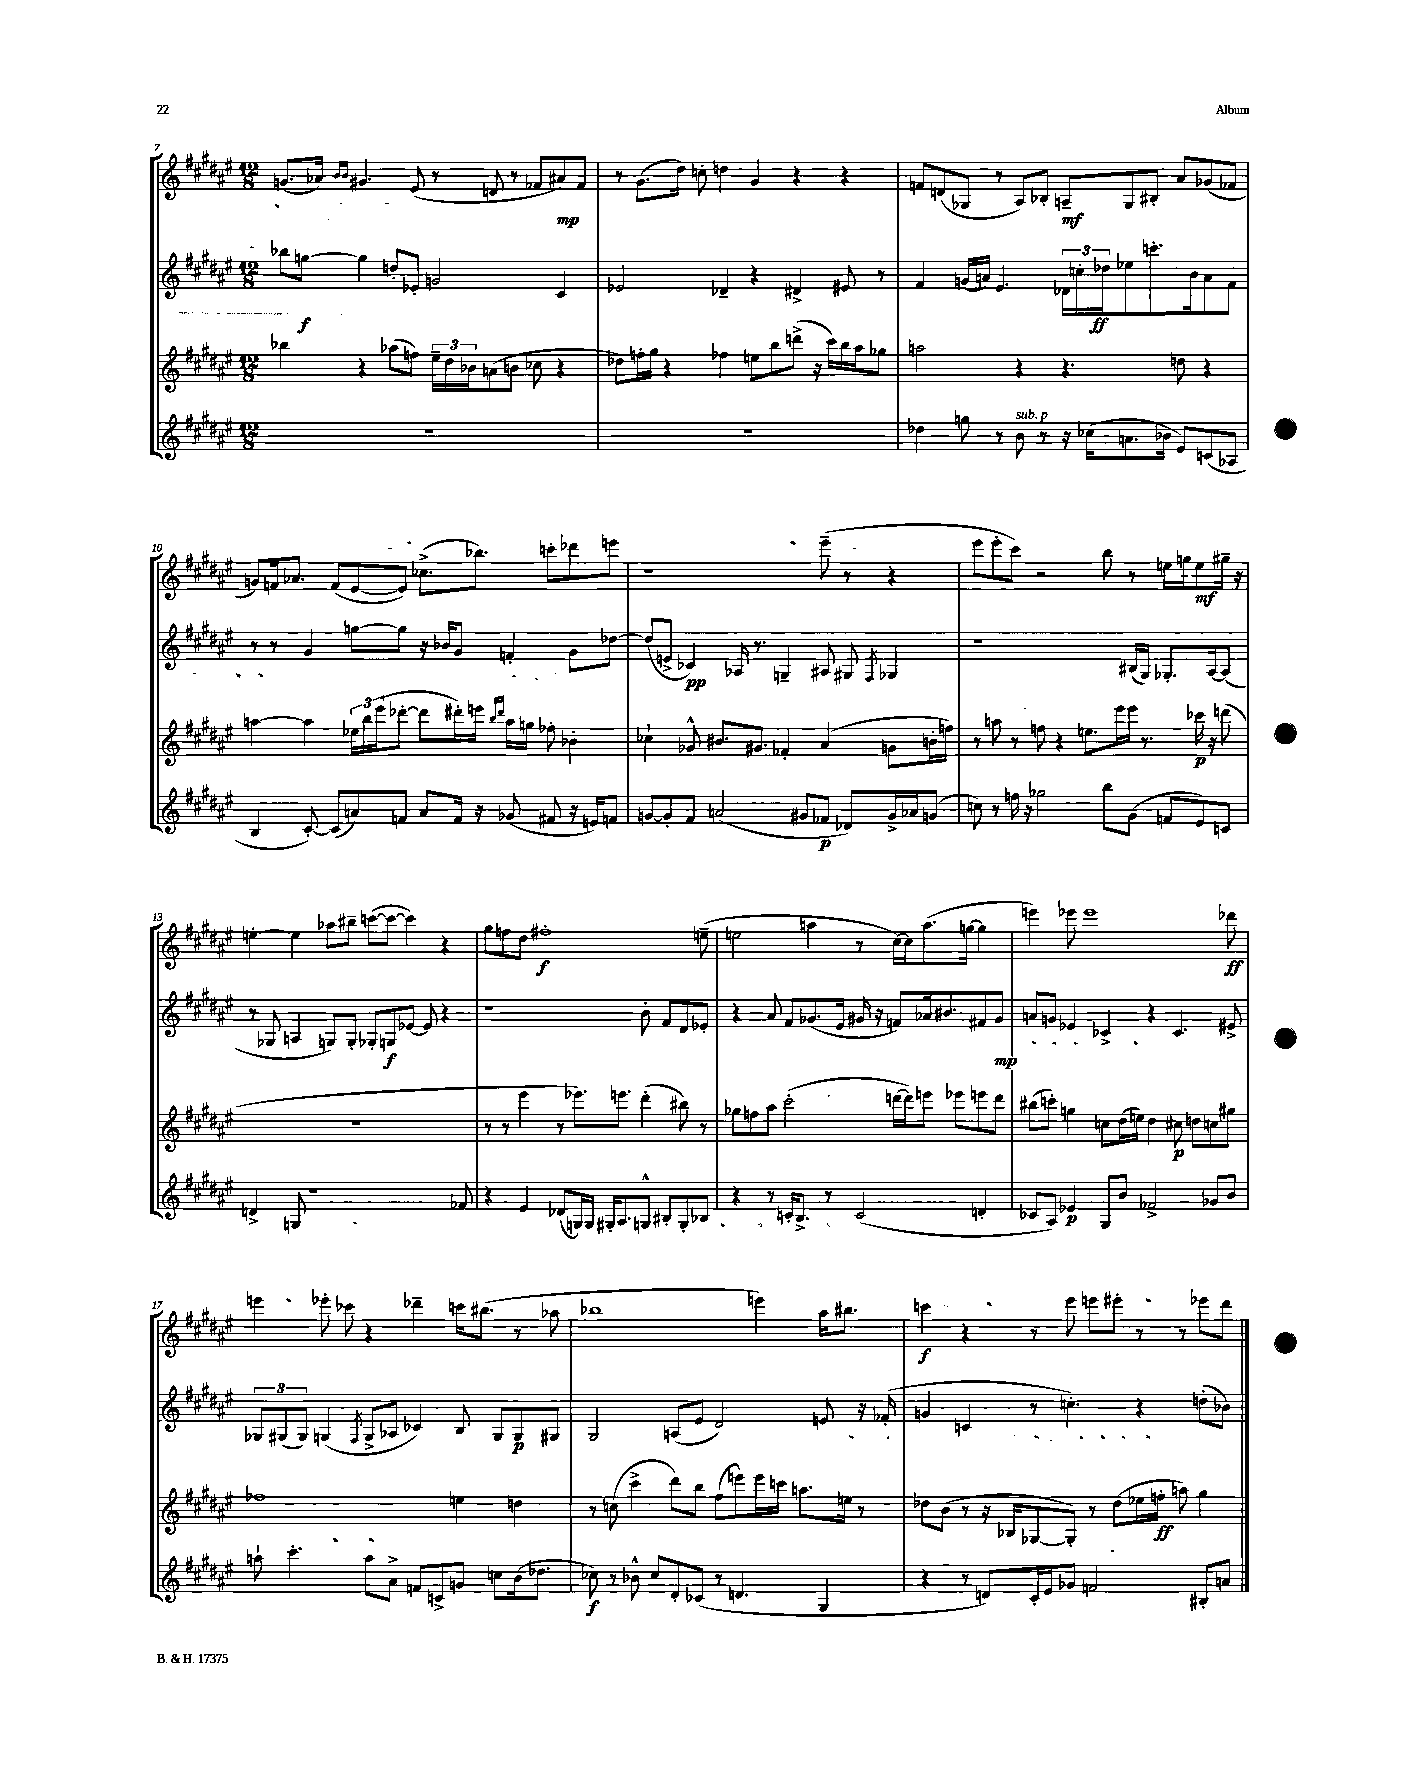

**kern	**kern	**kern	**kern
*staff4	*staff3	*staff2	*staff1
*clefG2	*clefG2	*clefG2	*clefG2
*k[f#c#g#d#a#e#]	*k[f#c#g#d#a#e#]	*k[f#c#g#d#a#e#]	*k[f#c#g#d#a#e#]
*M12/8	*M12/8	*M12/8	*M12/8
1.r	4bb-\	8bb-\L	(8.g/L
.	.	[8gg\J	.
.	.	.	16a-/Jk)
.	.	.	16qqb/LL
.	.	.	16qqb/JJ
.	4r	4gg\]	4.g#/
.	(8aa-\L	8dd'/L	.
.	8ff\J)	8e-'/J	(8e#/
.	24ee#~\LL	2g/	8r
.	24dd#\	.	.
.	24b-\J	.	.
.	(8a\	.	8d/
.	8b\J	.	8r
.	8cc-\	.	8f-/L
.	4r	4c#/	8a#/)
.	.	.	8f-/J
=	=	=	=
1.r	8dd-\L)	2e-/	8r
.	16ff'\L	.	(8.g#\L
.	16gg#\JJ	.	.
.	4r	.	.
.	.	.	16dd#\Jk)
.	.	.	8cc'\
.	4ff-\	4d-~/	4dd\
.	8ee\L	4r	4g#/
.	8bb\	.	.
.	(8ddd^\J	4d#^/	4r
.	16r	.	.
.	16ccc#\LL)	.	.
.	16bb\	8e#/	4r
.	16aa#\J	.	.
.	8gg-\J	8r	.
=	=	=	=
4dd-\	2aa\	4f#/	8f/L
.	.	.	(8d/
8gg\	.	(16g/LL	8G-/J
.	.	16a/JJ)	.
8r	.	4.e#/	8r
8b\	4r	.	8A#/L)
8r	.	.	8B-'/J
16r	4.r	24d-\LL	8A~/L
.	.	24cc'\	.
(16cc-\LK	.	.	.
.	.	24dd-\J	.
8.a\	.	8ee-\	8G-/
.	.	8.ccc'\	8B#'/J
16b-\Jk	.	.	.
8e#/L)	8dd\	.	8a#/L
.	.	16b\k	.
(8c/	4r	8a\	(8g-/
8A-/J	.	8f#\J	8f-/J
=	=	=	=
4B/	[4aa\	8r	8g/L)
.	.	8r	16f/k
.	.	.	8.a-/J
[8c#'/)	4aa\]	4g#/	.
(8c#/]L	.	.	(8f/L
8a/)	24ee-\LL	[8gg\L	[8e#/
.	24bb\	.	.
.	(24eee#\J	.	.
8f/J	[8ddd-'\J	8gg\]J	8e#/]J)
8a/L	8ddd-\]L	16r	(8.cc-^\L
.	.	16b-/LK	.
16f/Jk	16ddd#'\L)	8g#/J	.
16r	16eee\JJ	.	8.bb-\J)
.	16qqbb/LL	.	.
.	16qqddd#/JJ	.	.
(8g-/	16aa\LL	4f'/	.
.	16gg\JJ	.	.
8f#/	8ff-'\	.	8ccc'\L
16r	4b-'\	8g#\L	8ddd-\
16e/LK)	.	.	.
8f/J	.	[8dd-\J	8eee\J
=	=	=	=
[8g/L	4cc-`\	(8dd-/]L	1r
8g'/]	.	8e^/J	.
8f#/J	8g-^^/	4c-/)	.
(2a/	8.b#/L	.	.
.	.	16A-/	.
.	8.g#/J	8.r	.
.	4f-'/	4G~/	.
8g#/L	.	.	.
8f-/J	(4a#/	8A#/	(8eee#~\
8d-/L)	.	8G#/	8r
.	.	8qF#/	.
16g#^/L	8g\L	4G-/	4r
16a-/J	.	.	.
(8g/J	16b'\L	.	.
.	16ff\JJ)	.	.
=	=	=	=
8cc\)	8r	1r	8eee#\L
8r	8aa\	.	8eee#'\
16ff\	8r	.	8ccc#\J)
16r	.	.	.
2gg-\	8ff\	.	2r
.	4r	.	.
.	8.ee\L	.	.
8bb\L	.	.	8bb\
.	16eee#\L	.	.
(8g#\J	16eee#\JJ	(16B#/LL	8r
.	8.r	16G#/JJ)	.
8f/L	.	8.G-'/L	16ee\LL
.	.	.	16gg\J
8e#/)	16ccc-\	.	8ee\
.	16r	[16A#/k	.
8c/J	(8ddd\	(8A#/]J	16gg#~\Jk
.	.	.	16r
=	=	=	=
4d^/	1.r	8r	[4ee'\
.	.	8G-/	.
8G/	.	4A/	4ee\]
1r	.	.	.
.	.	8G/L)	8aa-\L
.	.	8G'/J	8bb#~\J
.	.	8G-'/L	([8ccc\L
.	.	8G/	8ccc\_J
.	.	[8e-/J	4ccc\])
.	.	8e-/]	.
.	.	4r	4r
8f-/	.	.	.
=	=	=	=
4r	8r	1r	8gg#\L
.	8r	.	8ff\
4e#/	4eee#\	.	8dd#\J
.	.	.	1ff#'
(8d-/L	8r	.	.
16G/L)	8.eee-\L)	.	.
16G/JJ	.	.	.
16G#'/LK	.	.	.
8.A#/	8.eee\J	.	.
8G^^/J	(4ddd#'\	8b'\	.
8B#'/L	.	8f#/L	.
8G'/	8bb#\)	8d#/	.
8B-/J	8r	8e-'/J	(8ee~\
=	=	=	=
4r	8gg-\L	4r	2ee\
.	8ff\	.	.
8r	8aa#\J	8a#/	.
16c'/LK	(2ccc#'\	8f#/L	.
8.B^/J	.	.	.
.	.	(8.g-/	4aa\
8r	.	.	.
.	.	16e#/Jk	.
(2c/	.	16g#/	8r
.	.	16r	.
.	[16ddd\LL	8f/L)	[16cc#\LL)
.	16ddd\]J)	.	16cc#\]J
.	8eee\J	16a-/k	(8.aa\
.	.	8.b#/	.
.	8eee-\L	.	.
.	.	.	[16gg\Jk
4d'/	8eee\	8f#/	4gg\]
.	8ddd\J	8g#/J	.
=	=	=	=
8c-/L	(8bb#\L	8a/L	4eee\)
8A#/J)	8ccc'\J)	8g/J	.
4e-/	4gg\	4e-/	8eee-\
.	.	.	1eee-
8G#/L	8cc\L	4c-^/	.
8b/J	(16dd#\L	.	.
.	16ee\JJ)	.	.
2f-^/	4dd#\	4r	.
.	8cc#\	4.c-/	.
.	8dd\L	.	.
8g-/L	8cc\	.	.
8b/J	8gg#\J	8e#^/	8ddd-\
=	=	=	=
8aa`\	1ff-	12G-/L	4eee\
.	.	(12G#/	.
4.ccc#'\	.	.	.
.	.	12G#/J)	.
.	.	(4G/	8eee-'\
.	.	.	8ccc-\
.	.	8qF#/	.
8aa\L	.	8G^/L	4r
8a#^\J	.	8A-/J	.
8f/L	.	4c-/)	4ddd-~\
8c^/	.	.	.
8g/J	4ee\	8B/	16ccc\LK
.	.	.	(8.bb#\J
8cc\L	.	8G/L	.
(16b\k	4dd\	8G/	8r
8.dd-\J	.	.	.
.	.	8G#/J	8aa-\
=	=	=	=
8cc-\)	8r	2G#/	1bb-
8r	(8cc\	.	.
8b-^^\	4ccc#^\	.	.
8cc-/L	.	.	.
8d#'/	8ddd#\L)	(8A/L	.
(8c-/J	8bb\J	8e#/J	.
8r	(8ff#\L	2d#/)	.
4.d/	8eee\)	.	.
.	16eee\L	.	4eee\)
.	16ccc\JJ	.	.
.	8.aa\L	.	.
4G#/	.	8e/	16aa#\LK
.	16ee\Jk	.	8.bb#\J
.	8r	16r	.
.	.	(16f-'/	.
=	=	=	=
4r	8dd-\L	4g/	4ccc\
.	(8b\J	.	.
8r	8r	4c/	4r
8d/L)	16r	.	.
.	16B-/LK	.	.
16c#'/L	[8G-/	8r	8r
16e#/J	.	.	.
8g-/J	8G-'/]J)	4.cc'\)	8eee#\
2f/	8r	.	8eee\L
.	(8dd-\L	.	8eee#'\J
.	16ee-\L	4r	8r
.	16ff'\JJ	.	.
.	8aa\)	.	8r
8B#'/L	4gg#\	(8dd'\L	8eee-\L
8a/J	.	8b-\J)	8ddd#\J
==	==	==	==
*-	*-	*-	*-
